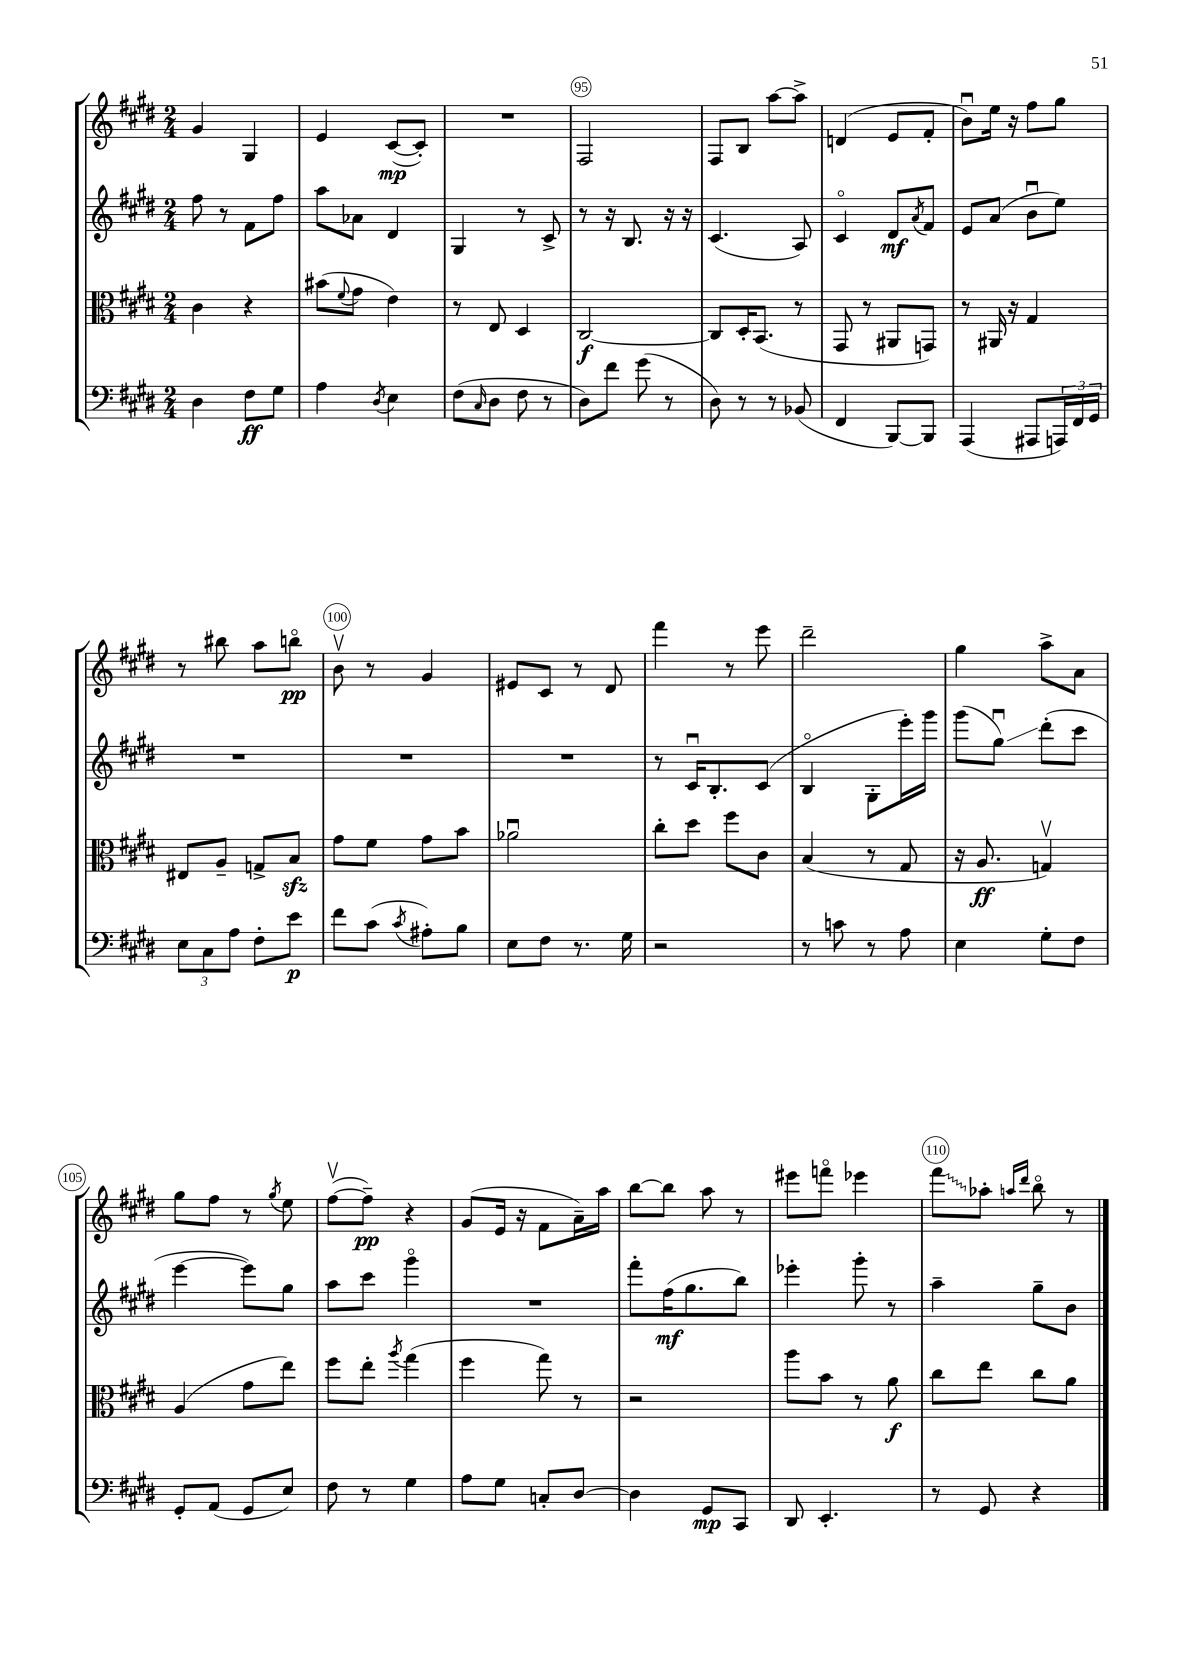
<<
\new StaffGroup <<
\new Staff = "s0" {
    \clef treble \key e \major \numericTimeSignature \time 2/4
    gis'4 gis4 |
    e'4 cis'8~\mp( cis'8-.) |
    R2 |
    fis2 |
    fis8 b8 a''8~ a''8-> |
    d'4( e'8 fis'8-. |
    b'8\downbow) e''16 r16 fis''8 gis''8 |
    r8 bis''8 a''8 b''8\flageolet\pp |
    b'8\upbow r8 gis'4 |
    eis'8 cis'8 r8 dis'8 |
    fis'''4 r8 e'''8 |
    dis'''2-- |
    gis''4 a''8-> a'8 |
    gis''8 fis''8 r8 \acciaccatura { gis''8 } e''8 |
    fis''8~\upbow( fis''8--\pp) r4 |
    gis'8( e'16 r16 fis'8 a'16--) a''16 |
    b''8~ b''8 a''8 r8 |
    eis'''8 f'''8\flageolet ees'''4 |
    \once \override Glissando.style = #'zigzag fis'''8\glissando aes''8-. \grace { a''16 dis'''16 } b''8\flageolet r8 \bar "|." |
}
\new Staff = "s1" {
    \clef treble \key e \major \numericTimeSignature \time 2/4
    fis''8 r8 fis'8 fis''8 |
    a''8 aes'8 dis'4 |
    gis4 r8 cis'8-> |
    r8 r16 b8. r16 r16 |
    cis'4.( a8) |
    cis'4\flageolet dis'8\mf \acciaccatura { a'8 } fis'8 |
    e'8 a'8( b'8\downbow e''8) |
    R2 |
    R2 |
    R2 |
    r8 cis'16\downbow b8.-. cis'8( |
    b4\flageolet gis8-. e'''16-.) gis'''16 |
    gis'''8( gis''8\downbow\glissando) dis'''8-.( cis'''8 |
    e'''4~ e'''8) gis''8 |
    a''8 cis'''8 gis'''4\flageolet |
    R2 |
    fis'''8-. fis''16\mf( gis''8. b''8) |
    ees'''4-. gis'''8-. r8 |
    a''4-- gis''8-- b'8 \bar "|." |
}
\new Staff = "s2" {
    \clef alto \key e \major \numericTimeSignature \time 2/4
    cis'4 r4 |
    bis'8( \appoggiatura { fis'8 } gis'8 e'4) |
    r8 e8 dis4 |
    cis2~\f |
    cis8 dis16-. b,8.( r8 |
    gis,8 r8 ais,8 g,8) |
    r8 ais,16 r16 gis4 |
    eis8 a8-- g8-> b8\sfz |
    gis'8 fis'8 gis'8 b'8 |
    aes'2\downbow |
    cis''8-. dis''8 fis''8 cis'8 |
    b4( r8 gis8 |
    r16 a8.\ff g4\upbow) |
    a4( gis'8 e''8) |
    fis''8 e''8-. \acciaccatura { a''8 } gis''4( |
    fis''4 gis''8) r8 |
    r2 |
    a''8 b'8 r8 a'8\f |
    cis''8 e''8 cis''8 a'8 \bar "|." |
}
\new Staff = "s3" {
    \clef bass \key e \major \numericTimeSignature \time 2/4
    dis4 fis8\ff gis8 |
    a4 \acciaccatura { dis8 } e4 |
    fis8( \grace { cis16 } dis8 fis8 r8 |
    dis8) fis'8 gis'8( r8 |
    dis8) r8 r8 bes,8( |
    fis,4 b,,8~) b,,8 |
    a,,4( ais,,8 \tuplet 3/2 { a,,16) fis,16 gis,16 } |
    \tuplet 3/2 { e8 cis8 a8 } fis8-. e'8\p |
    fis'8 cis'8( \acciaccatura { cis'8 } ais8-.) b8 |
    e8 fis8 r8. gis16 |
    r2 |
    r8 c'8 r8 a8 |
    e4 gis8-. fis8 |
    gis,8-. a,8( gis,8 e8) |
    fis8 r8 gis4 |
    a8 gis8 c8-. dis8~ |
    dis4 gis,8\mp cis,8 |
    dis,8 e,4.-. |
    r8 gis,8 r4 \bar "|." |
}
>>
>>
\layout { \context { \Score currentBarNumber = #92 \override BarNumber.break-visibility = ##(#f #t #t) barNumberVisibility = #(every-nth-bar-number-visible 5) \override BarNumber.stencil = #(make-stencil-circler 0.1 0.3 ly:text-interface::print) } }
